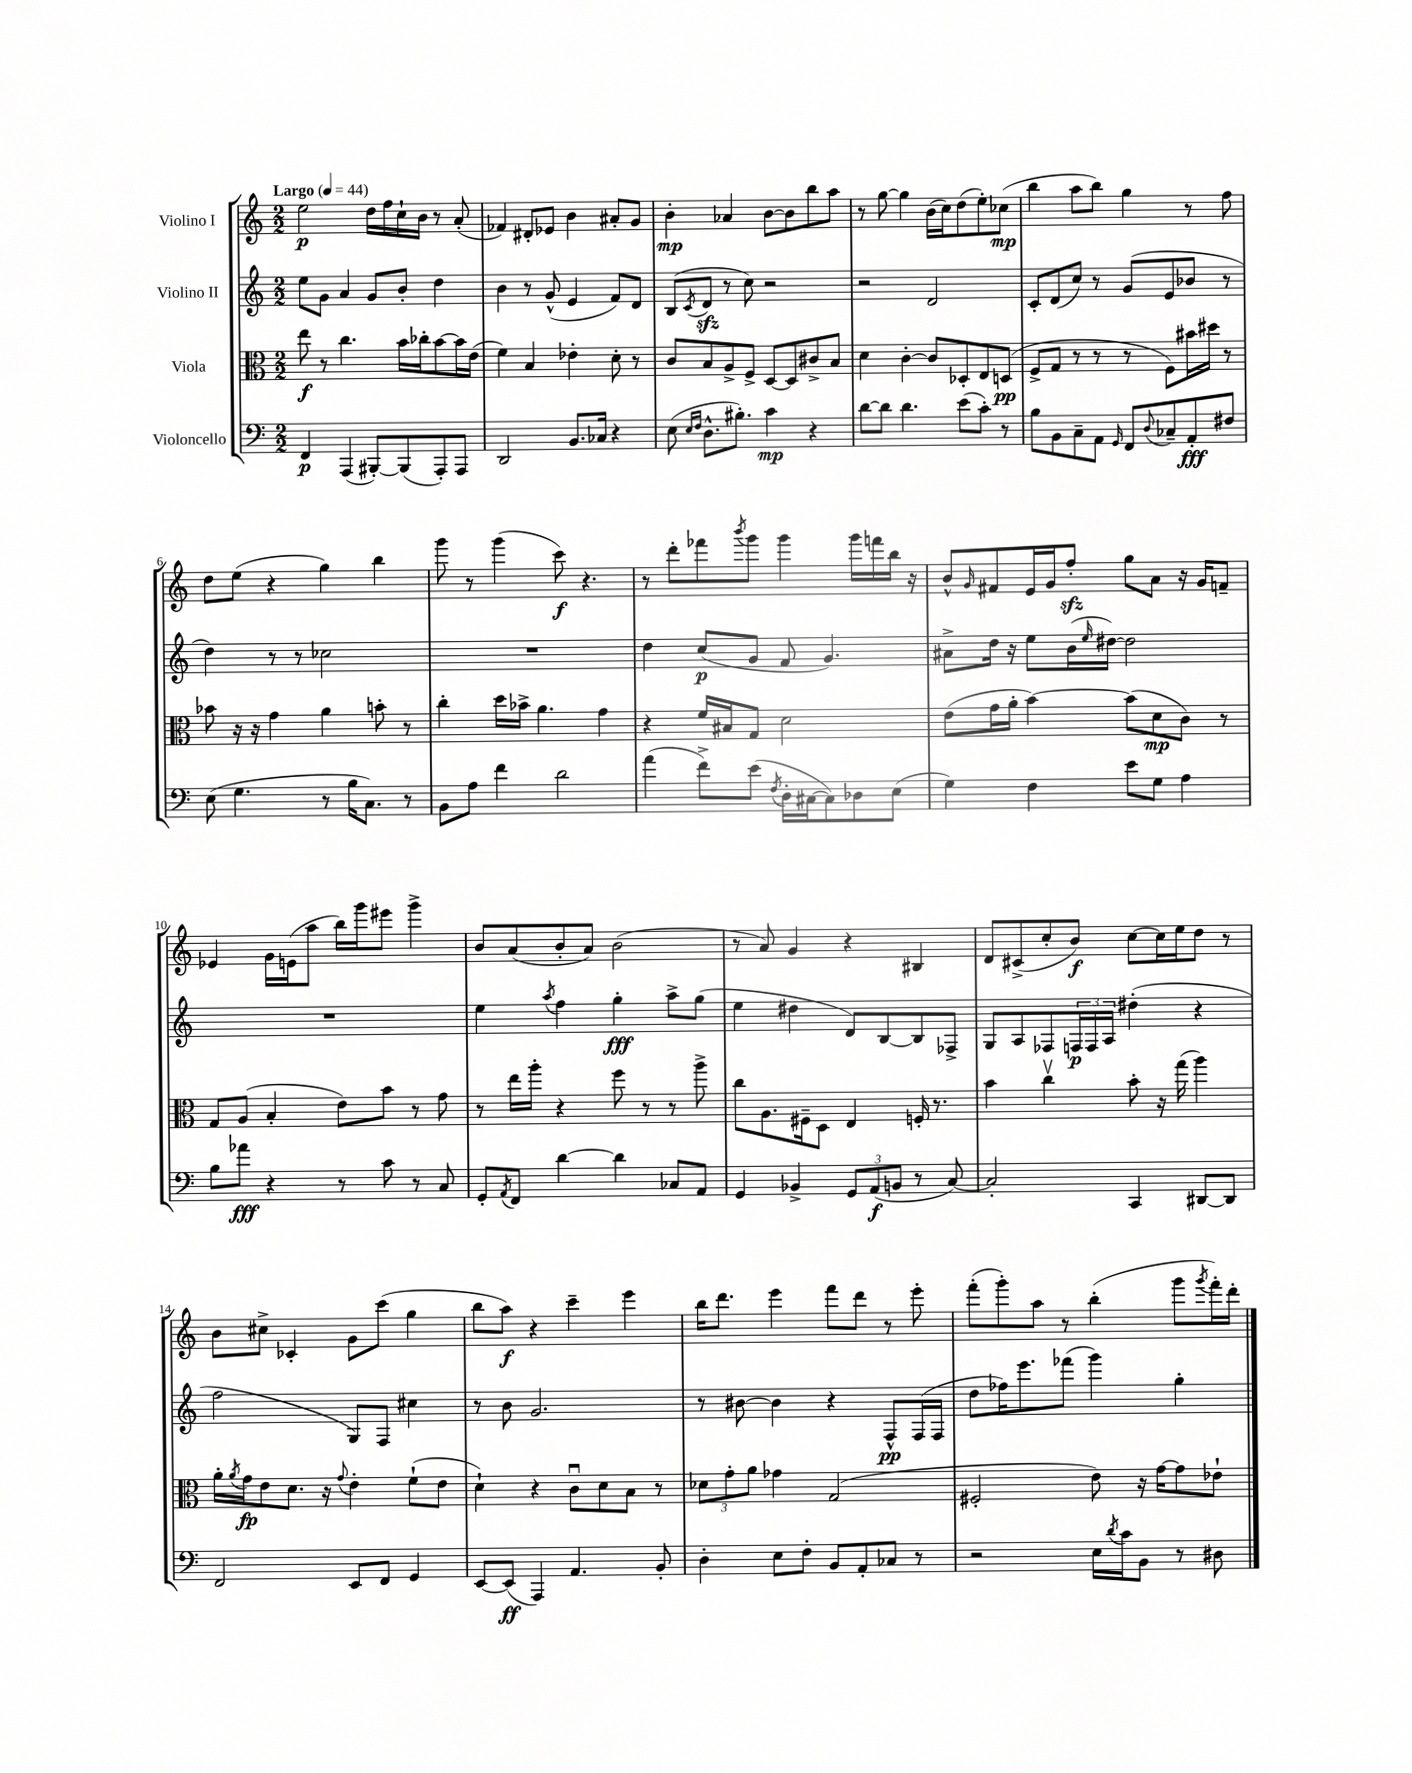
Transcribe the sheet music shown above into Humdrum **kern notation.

**kern	**dynam	**kern	**dynam	**kern	**dynam	**kern	**dynam
*part4	*part4	*part3	*part3	*part2	*part2	*part1	*part1
*staff4	*staff4	*staff3	*staff3	*staff2	*staff2	*staff1	*staff1
*I"Violoncello	*	*I"Viola	*	*I"Violino II	*	*I"Violino I	*
*clefF4	*	*clefC3	*	*clefG2	*	*clefG2	*
*k[]	*	*k[]	*	*k[]	*	*k[]	*
*M2/2	*	*M2/2	*	*M2/2	*	*M2/2	*
*MM44	*	*MM44	*	*MM44	*	*MM44	*
=1	=1	=1	=1	=1	=1	=1	=1
!	!	!	!	!	!	!LO:TX:a:B:t=Largo	!
4FF/	p	8ee\	f	8ee\L	.	2ee\	p
.	.	8r	.	8g\J	.	.	.
(4AAA/	.	4.cc\	.	4a/	.	.	.
[8BBB#X'/L)	.	.	.	8g/L	.	16dd\LL	.
.	.	.	.	.	.	16ff\	.
(8BBB#/]	.	16b\LL	.	8b'/J	.	16cc`\	.
.	.	16cc-X'\J	.	.	.	16b\JJ	.
8AAA'/)	.	[8b\	.	4dd\	.	8r	.
8AAA/J	.	16b\L]	.	.	.	(8a'/	.
.	.	(16e\JJ	.	.	.	.	.
=2	=2	=2	=2	=2	=2	=2	=2
2DD/	.	4f\)	.	4b\	.	4f-X/)	.
.	.	4B/	.	8r	.	8d#X'/L	.
.	.	.	.	(8g^^/	.	8e-X/J	.
8.BB/L	.	4e-X'\	.	4e/	.	4b\	.
16C-X/Jk	.	.	.	.	.	.	.
4r	.	8d'\	.	8f/L)	.	8a#X'/L	.
.	.	8r	.	8d/J	.	8g/J	.
=3	=3	=3	=3	=3	=3	=3	=3
(8E\	.	8c/L	.	(8B/L	.	4b'\	mp
16qqE/LL	.	.	.	.	.	.	.
16qqF/JJ	.	.	.	8qc/	.	.	.
8.D^^\L	.	8B/	.	8dzz/J	.	.	.
.	.	8A^/	.	8r	.	4a-X/	.
8.B#X'\J)	.	.	.	.	.	.	.
.	.	8F^/J	.	8cc\)	.	.	.
4c\	mp	[8D/L	.	2r	.	[8b\L	.
.	.	8D/]	.	.	.	8b\]	.
4r	.	8c#X^/	.	.	.	8bb\	.
.	.	8B/J	.	.	.	8aa\J	.
=4	=4	=4	=4	=4	=4	=4	=4
[8d\L	.	4d\	.	2r	.	8r	.
8d\J]	.	.	.	.	.	[8gg\	.
4.d\	.	[4c'\	.	.	.	4gg\]	.
.	.	8c/L]	.	2d/	.	(16b\LL	.
.	.	.	.	.	.	16cc\J)	.
(8e\L	.	8D-X'/	.	.	.	(8dd\	.
8c'\J)	.	8E/	.	.	.	8ee'\)	.
8r	.	(8Dn/J	pp	.	.	(8cc-X\J	mp
=5	=5	=5	=5	=5	=5	=5	=5
8B\L	.	8F^/L	.	8c'/L	.	4bb\	.
8BB\	.	8G/J	.	(8d/	.	.	.
8C~\	.	8r	.	8cc/J)	.	8aa\L	.
8AA\J	.	8r	.	8r	.	8bb\J)	.
16qqGG/	.	.	.	.	.	.	.
8FF/L	.	8r	.	(8g/L	.	4gg\	.
8qqD/	.	.	.	.	.	.	.
8C-X~/	.	8F\L)	.	8e/	.	.	.
8AA'/	fff	16b#X\L	.	8b-X/J	.	8r	.
.	.	16dd#X\JJ	.	.	.	.	.
8F#X/J	.	8r	.	8r	.	8ff\	.
!!LO:LB:g=z
=6	=6	=6	=6	=6	=6	=6	=6
(8E\	.	8b-X\	.	4dd\)	.	8dd\L	.
4.G\	.	16r	.	.	.	(8ee\J	.
.	.	16r	.	.	.	.	.
.	.	4g\	.	8r	.	4r	.
.	.	.	.	8r	.	.	.
8r	.	4a\	.	2cc-X\	.	4gg\)	.
16B\KL	.	.	.	.	.	.	.
8.C\J)	.	.	.	.	.	.	.
.	.	8bn'\	.	.	.	4bb\	.
8r	.	8r	.	.	.	.	.
=7	=7	=7	=7	=7	=7	=7	=7
8BB\L	.	4cc'\	.	1r	.	8ggg\	.
8A\J	.	.	.	.	.	8r	.
4f\	.	16dd\LL	.	.	.	(4ggg\	.
.	.	16b-X^\JJ	.	.	.	.	.
.	.	4.a\	.	.	.	.	.
2d\	.	.	.	.	.	8ccc\)	f
.	.	.	.	.	.	4.r	.
.	.	4g\	.	.	.	.	.
=8	=8	=8	=8	=8	=8	=8	=8
(4a\	.	4r	.	4dd\	.	8r	.
.	.	.	.	.	.	8ddd'\L	.
8f^\L)	.	16f/LL	.	(8cc/L	p	8fff-X\	.
.	.	16B#X/J	.	.	.	.	.
.	.	.	.	.	.	8qbbb/	.
(8e\J	.	8G/J	.	8g/J	.	8ggg\J	.
8qF/	.	.	.	.	.	.	.
16D'\LL	.	2d\	.	8f/	.	4ggg\	.
[16C#X\J	.	.	.	.	.	.	.
8C#\])	.	.	.	4.g/)	.	.	.
8D-X\	.	.	.	.	.	16ggg\LL	.
.	.	.	.	.	.	16fffn\	.
(8E\J	.	.	.	.	.	16bb\JJ	.
.	.	.	.	.	.	16r	.
=9	=9	=9	=9	=9	=9	=9	=9
4G\)	.	(8e\L	.	8a#X^\L	.	8b^^/L	.
.	.	.	.	.	.	16qqg/	.
.	.	16g\L	.	16dd\Jk	.	8f#X/	.
.	.	16a'\JJ	.	16r	.	.	.
4F\	.	[4b\)	.	8ee\L	.	16e/L	.
.	.	.	.	.	.	16g/J	.
.	.	.	.	(16b\L	.	8ffzz'/J	.
.	.	.	.	16qqee/	.	.	.
.	.	.	.	[16dd#X\JJ)	.	.	.
8e\L	.	(8b\L]	.	2dd#\]	.	8gg\L	.
8G\J	.	8d\	mp	.	.	8a\J	.
4A\	.	8c\J)	.	.	.	16r	.
.	.	.	.	.	.	16g/KL	.
.	.	8r	.	.	.	8fn~/J	.
!!LO:LB:g=z
=10	=10	=10	=10	=10	=10	=10	=10
8B\L	.	8G/L	.	1r	.	4e-X/	.
8a-X\J	fff	(8A/J	.	.	.	.	.
4r	.	4B'/	.	.	.	16g\LL	.
.	.	.	.	.	.	(16en\J	.
.	.	.	.	.	.	8aa\J	.
8r	.	8e\L)	.	.	.	16bb\LL)	.
.	.	.	.	.	.	16ggg\J	.
8c\	.	8b\J	.	.	.	8eee#X\J	.
8r	.	8r	.	.	.	4ggg^\	.
8C/	.	8g\	.	.	.	.	.
=11	=11	=11	=11	=11	=11	=11	=11
8GG'/L	.	8r	.	4ee\	.	8b/L	.
8qAA/	.	.	.	.	.	.	.
8FF/J	.	16ee\LL	.	.	.	(8a/	.
.	.	16aa'\JJ	.	.	.	.	.
.	.	.	.	8qaa/	.	.	.
[4d\	.	4r	.	4ff\	.	8b'/	.
.	.	.	.	.	.	8a/J)	.
4d\]	.	8ff\	.	4gg'\	fff	(2b\	.
.	.	8r	.	.	.	.	.
8C-X/L	.	8r	.	8aa^\L	.	.	.
8AA/J	.	8aa^\	.	(8gg\J	.	.	.
=12	=12	=12	=12	=12	=12	=12	=12
4GG/	.	8cc\L	.	4ee\	.	8r	.
.	.	8.A\	.	.	.	8a/)	.
4BB-X^/	.	.	.	4dd#X\	.	4g/	.
.	.	16F#X~\k	.	.	.	.	.
.	.	8D\J	.	.	.	.	.
12GG/L	.	4E/	.	8d/L)	.	4r	.
(12AA/	f	.	.	.	.	.	.
.	.	.	.	[8B/	.	.	.
12BBn/J	.	.	.	.	.	.	.
8r	.	16Fn'/	.	8B/]	.	4B#X/	.
.	.	8.r	.	.	.	.	.
[8C/)	.	.	.	8F-X^/J	.	.	.
=13	=13	=13	=13	=13	=13	=13	=13
2C'/]	.	4b\	.	8G/L	.	8d/L	.
.	.	.	.	8A/	.	(8c#X^/	.
.	.	4ccv\	.	8F-X/	.	8cc'/	.
.	.	.	.	24Fn/L	p	8b/J)	f
.	.	.	.	24F/	.	.	.
.	.	.	.	24A/JJ	.	.	.
4CC/	.	8b'\	.	(4dd#X'\	.	[8cc\L	.
.	.	16r	.	.	.	16cc\L]	.
.	.	(16gg\	.	.	.	16ee\J	.
[8DD#X/L	.	4aa\)	.	4r	.	8dd\J	.
8DD#/J]	.	.	.	.	.	8r	.
!!LO:LB:g=z
=14	=14	=14	=14	=14	=14	=14	=14
2FF/	.	16a'\LL	.	2ff\	.	8b\L	.
.	.	8qa/	.	.	.	.	.
.	.	16g\J	fp	.	.	.	.
.	.	8e\	.	.	.	8cc#X^\J	.
.	.	8.d\J	.	.	.	4c-X'/	.
.	.	16r	.	.	.	.	.
.	.	8qqg/	.	.	.	.	.
8EE/L	.	4e'\	.	8G/L)	.	8g\L	.
8FF/J	.	.	.	8F/J	.	(8ccc\J	.
4GG/	.	(8f`\L	.	4cc#X\	.	4gg\	.
.	.	8e\J	.	.	.	.	.
=15	=15	=15	=15	=15	=15	=15	=15
[8EE/L	.	4d`\)	.	8r	.	8bb\L	.
(8EE/J]	ff	.	.	8b\	.	8aa\J)	f
4AAA/)	.	4r	.	2.g/	.	4r	.
4.AA/	.	8cu\L	.	.	.	4ccc~\	.
.	.	8d\	.	.	.	.	.
.	.	8B\J	.	.	.	4eee\	.
8BB'/	.	8r	.	.	.	.	.
=16	=16	=16	=16	=16	=16	=16	=16
4D'\	.	12d-X\L	.	8r	.	16bb\KL	.
.	.	.	.	.	.	8.ddd\J	.
.	.	12g'\	.	.	.	.	.
.	.	.	.	[8b#X\	.	.	.
.	.	12a\J	.	.	.	.	.
8E\L	.	4g-X\	.	4b#\]	.	4eee\	.
8F'\J	.	.	.	.	.	.	.
8BB/L	.	(2G/	.	4r	.	8fff\L	.
8AA'/	.	.	.	.	.	8ddd\J	.
8C-X/J	.	.	.	8F^^/L	pp	8r	.
8r	.	.	.	(16F/L	.	8eee'\	.
.	.	.	.	16F/JJ	.	.	.
=17	=17	=17	=17	=17	=17	=17	=17
2r	.	2F#X'/	.	8dd\L	.	(8fff'\L	.
.	.	.	.	16ff-X\K)	.	8ggg'\)	.
.	.	.	.	8.eee\	.	.	.
.	.	.	.	.	.	8aa\J	.
.	.	.	.	(8fff-X\J	.	8r	.
16E\LL	.	8e\)	.	4ggg\)	.	(4bb'\	.
8qd/	.	.	.	.	.	.	.
16c\J	.	.	.	.	.	.	.
8BB\J	.	16r	.	.	.	.	.
.	.	[16g\KL	.	.	.	.	.
8r	.	8g\]	.	4gg'\	.	8ggg\L	.
.	.	.	.	.	.	8qggg/	.
8D#X\	.	8e-X`\J	.	.	.	16fff'\L)	.
.	.	.	.	.	.	16ddd'\JJ	.
==	==	==	==	==	==	==	==
*-	*-	*-	*-	*-	*-	*-	*-
